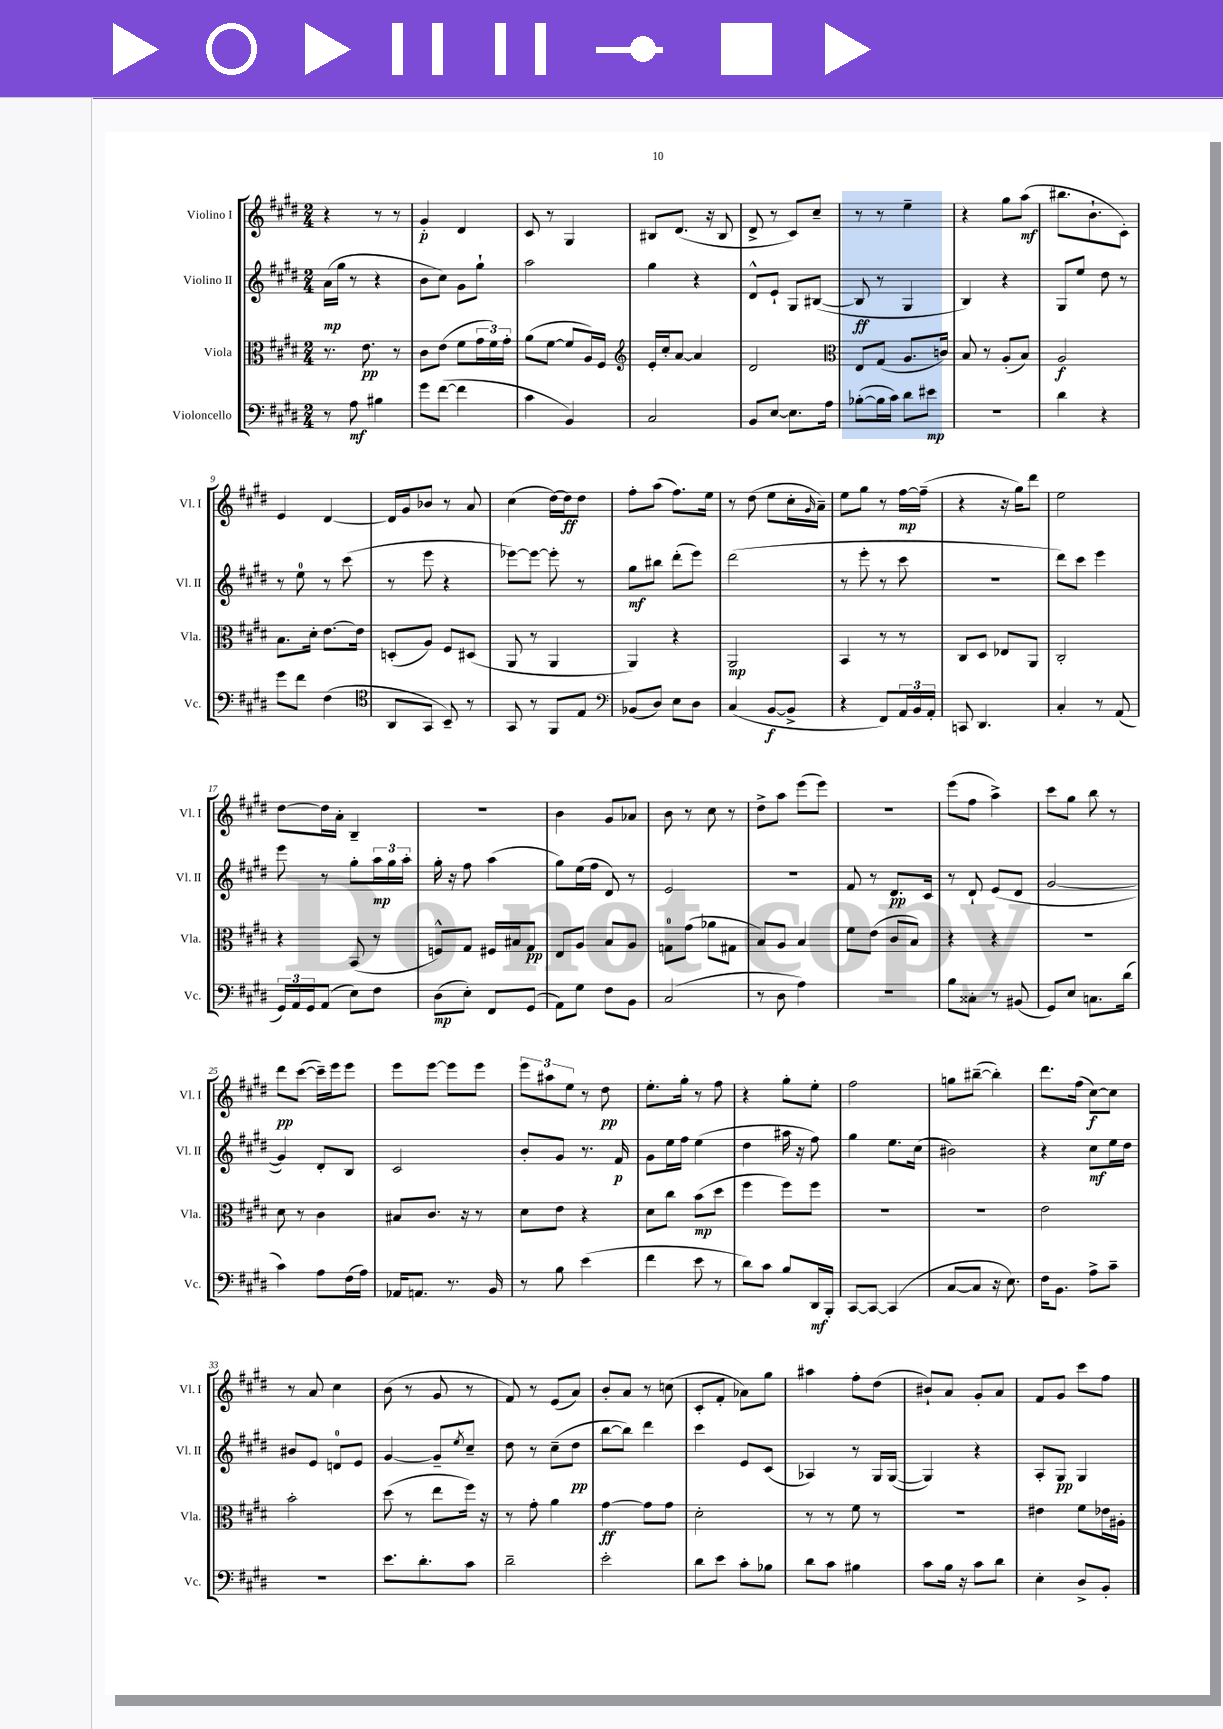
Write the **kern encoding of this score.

**kern	**kern	**kern	**kern
*staff4	*staff3	*staff2	*staff1
*clefF4	*clefC3	*clefG2	*clefG2
*k[f#c#g#d#]	*k[f#c#g#d#]	*k[f#c#g#d#]	*k[f#c#g#d#]
*M2/4	*M2/4	*M2/4	*M2/4
8r	8.r	(16a\LL	4r
.	.	16gg#\JJ	.
8A\	.	8r	.
.	8.e\	.	.
4B#\	.	4r	8r
.	8r	.	8r
=	=	=	=
8g#\L	8c#\L	8b\L	4g#'/
([8f#\J	(8e\J	8cc#\J)	.
4f#\]	8f#\L	8g#\L	4d#/
.	24g#\L	8gg#`\J	.
.	24f#\)	.	.
.	24g#'\JJ	.	.
=	=	=	=
4c#\	(8a\L	2aa\	8c#/
.	[8f#\J	.	8r
4BB/)	8f#/]L	.	4G#/
.	16A/L)	.	.
.	16F#/JJ	.	.
=	=	=	=
*	*clefG2	*	*
2C#/	16e'/LL	4gg#\	8B#/L
.	16cc#'/J	.	.
.	[8a/J	.	(8.d#/J
.	4a/]	4r	.
.	.	.	16r
.	.	.	8B#/
=	=	=	=
8BB/L	2d#/	8d#^^/L	8d#^/
[8E/J	.	8e`/J	8r
8.E\]L	.	8G#/L	8c#/L)
.	.	([8B#/J	8cc#~/J
16A\Jk	.	.	.
=	=	=	=
*	*clefC3	*	*
([8B-'\L	8E/L	8B#/]	8r
16B-\]L	(8G#/J	8r	8r
16c#\JJ)	.	.	.
8d#\L	8.A/L	4G#/	4ee~\
8e#\J	.	.	.
.	16c/Jk)	.	.
=	=	=	=
2r	8B/	4B/)	4r
.	8r	.	.
.	(8A'/L	4r	8gg#\L
.	8B/J)	.	(8aa\J
=	=	=	=
4d#\	2A/	8G#/L	8.bb#\L
.	.	8ee/J	.
.	.	.	8.b`\
4r	.	8dd#\	.
.	.	8r	8c#'\J)
=	=	=	=
8g#\L	8.B\L	8r	4e/
8f#\J	.	8ee\	.
.	16d#'\Jk	.	.
(4F#\	[8.e\L	8r	[4d#/
.	.	(8ccc#\	.
.	16e\]Jk	.	.
=	=	=	=
*clefC4	*	*	*
8AA/L	(8D'/L	8r	16d#/]LL
.	.	.	16g#/J
8GG#/J	8A/J)	8eee\	8b-/J
8BB~/)	8F#/L	4r	8r
8r	(8D#/J	.	8a/
=	=	=	=
8GG#/	8AA/	[8eee-\L)	(4cc#\
8r	8r	8eee-\_J	.
8FF#/L	4AA/	8eee-'\]	[16dd#\LL)
.	.	.	16dd#\]J
8E/J	.	8r	8dd#\J
=	=	=	=
*clefF4	*	*	*
(8BB-/L	4AA/)	8gg#\L	8ff#'\L
8D#/J)	.	8bb#\J	(8aa\J
8E\L	4r	(8ddd#'\L	8.ff#\L)
8D#\J	.	8eee\J)	.
.	.	.	16ee\Jk
=	=	=	=
(4C#/	2AA/	(2ddd#\	8r
.	.	.	(8dd#\
[8BB/L	.	.	8ee\L
8BB^/]J	.	.	16cc#'\L
.	.	.	16qqg#/
.	.	.	16a~\JJ)
=	=	=	=
4r	4BB/	8r	8ee\L
.	.	8eee'\	8gg#\J
8FF#/L)	8r	8r	8r
24AA/L	8r	8ccc#\	[16ff#\LL
24BB/	.	.	.
.	.	.	(16ff#~\]JJ
24AA'/JJ	.	.	.
=	=	=	=
8CC/	8C#/L	2r	4r
4.DD#/	8D#/J	.	.
.	8E-/L	.	16r
.	.	.	16gg#\LK)
.	8AA/J	.	8ddd#\J
=	=	=	=
4C#'/	2C#'/	8ddd#\L)	2ee\
.	.	8ccc#\J	.
8r	.	4eee\	.
(8AA/	.	.	.
=	=	=	=
24GG#/LL)	4r	8eee\	[8dd#\L
24AA/	.	.	.
24GG#/J	.	.	.
(8AA/J	.	8r	16dd#\]L
.	.	.	16a'\JJ
8E\L)	(8BB/	8gg#'\L	4B~/
8F#\J	8r	24aa\L	.
.	.	24gg#\	.
.	.	24aa'\JJ	.
=	=	=	=
(8D#\L	8F^^/L)	16gg#'\	2r
.	.	16r	.
8E'\J)	8G#/J	8ff#\	.
8FF#/L	16F#/LL	(4aa\	.
.	16B#/J	.	.
(8GG#/J	8G#/J	.	.
=	=	=	=
8AA\L)	8E/L	8gg#\L)	4b\
8G#\J	8A/J	(16ee\L	.
.	.	16ff#\JJ	.
8F#\L	8B/L	8d#/)	8g#/L
8BB\J	8A/J	8r	8a-/J
=	=	=	=
(2C#/	8G\L	2e/	8b\
.	(8g#\J	.	8r
.	8a-\L	.	8cc#\
.	8G#\J	.	8r
=	=	=	=
8r	8B/L)	2r	8dd#^\L
8D#\	8A/J	.	8aa\J
4A\)	4B/	.	(8eee\L
.	.	.	8eee\J)
=	=	=	=
2r	8f#\L	8f#/	2r
.	(8e\J	8r	.
.	8c#/L	8.d#/L	.
.	8B/J)	.	.
.	.	16c#/Jk	.
=	=	=	=
8B\L	4r	8r	(8eee\L
8C##'\J	.	8d#`/	8ff#\J
8r	4r	(8e/L	4aa^\)
(8BB#/	.	8d#/J	.
=	=	=	=
8GG#/L)	2r	[2g#/	8ccc#\L
8E/J	.	.	8gg#\J
8.C\L	.	.	8bb\
.	.	.	8r
(16d#\Jk	.	.	.
=	=	=	=
4c#\)	8d#\	4g#/])	8ddd#\L
.	8r	.	([8ccc#\J
8A\L	4c#\	8d#'/L	16ccc#~\]LL)
.	.	.	16eee\J
(16F#\L	.	8B/J	8eee\J
16A\JJ)	.	.	.
=	=	=	=
16AA-/LK	8B#/L	2c#/	8eee\L
8.AA/J	.	.	.
.	8.c#/J	.	[8eee\J
8.r	.	.	8eee\]L
.	16r	.	.
.	8r	.	8eee\J
16BB/	.	.	.
=	=	=	=
8r	8d#\L	8b'/L	12eee\L
.	.	.	12aa#\
8B\	8e\J	8g#/J	.
.	.	.	12ee\J
(4e\	4r	8.r	8r
.	.	.	8dd#\
.	.	16f#/	.
=	=	=	=
4f#\	8d#\L	8g#\L	8.ee'\L
.	8cc#\J	16ee\L	.
.	.	16ff#\JJ	16gg#'\Jk
8e\	(8b\L	(4ee\	8r
8r	8dd#\J	.	8ff#\
=	=	=	=
8d#\L)	4ff#\	4dd#\	4r
8c#\J	.	.	.
8B/L	8ff#\L)	16aa#\	8gg#'\L
.	.	16r	.
16DD#/L	8ff#\J	8ff#\)	8ee'\J
16BBB'/JJ	.	.	.
=	=	=	=
[8CC#/L	2r	4gg#\	2ff#\
8CC#/_J	.	.	.
(4CC#/]	.	8.ee\L	.
.	.	(16cc#\Jk	.
=	=	=	=
[8C#/L	2r	2b#\)	8gg\L
8C#/]J	.	.	([8bb#~\J
16r	.	.	4bb#'\])
8.E\)	.	.	.
=	=	=	=
16F#\LK	2e\	4r	8.ddd#\L
8.BB\J	.	.	.
.	.	.	(16ff#\Jk
8A^\L	.	8cc#\L	[8cc#\L)
8c#~\J	.	16ee\L	8cc#\]J
.	.	16dd#\JJ	.
=	=	=	=
2r	2b'\	8b#/L	8r
.	.	8e/J	8a/
.	.	8d/L	4cc#\
.	.	8e/J	.
=	=	=	=
8.e\L	(8dd#\	[4g#/	(8b\
.	8r	.	8r
8.d#'\	.	.	.
.	8ee\L	8g#~/]L	8g#/
.	.	8qee/	.
8c#\J	16ff#\Jk)	8cc#~/J	8r
.	16r	.	.
=	=	=	=
2d#~\	8r	8dd#\	8f#/)
.	8g#'\	8r	8r
.	4a\	(8cc#~\L	(8e/L
.	.	8dd#\J	8a/J)
=	=	=	=
2e'\	[4g#\	[8bb\L	8b'/L
.	.	8bb\]J)	8a/J
.	8g#\]L	4ddd#\	8r
.	8g#\J	.	(8cc\
=	=	=	=
8d#\L	2d#'\	4ccc#\	8c#'/L
8e\J	.	.	8f#'/J
8c#'\L	.	8e/L	8a-\L)
8B-\J	.	(8c#/J	8gg#\J
=	=	=	=
8d#\L	8r	4A-/)	4aa#\
8c#\J	8r	.	.
4B#\	8f#\	8r	8ff#'\L
.	8r	16G#/LL	(8dd#\J
.	.	([16G#/JJ	.
=	=	=	=
8c#\L	2r	4G#/])	8b#`/L)
16B\Jk	.	.	8a/J
16r	.	.	.
8c#\L	.	4r	8g#'/L
8d#\J	.	.	8a/J
=	=	=	=
4E'\	4e#\	8A'/L	8f#/L
.	.	8G#/J	8g#/J
8D#^/L	8f#\L	4G#/	8ccc#\L
8BB'/J	16e-\L	.	8ff#\J
.	16A#'\JJ	.	.
==	==	==	==
*-	*-	*-	*-
